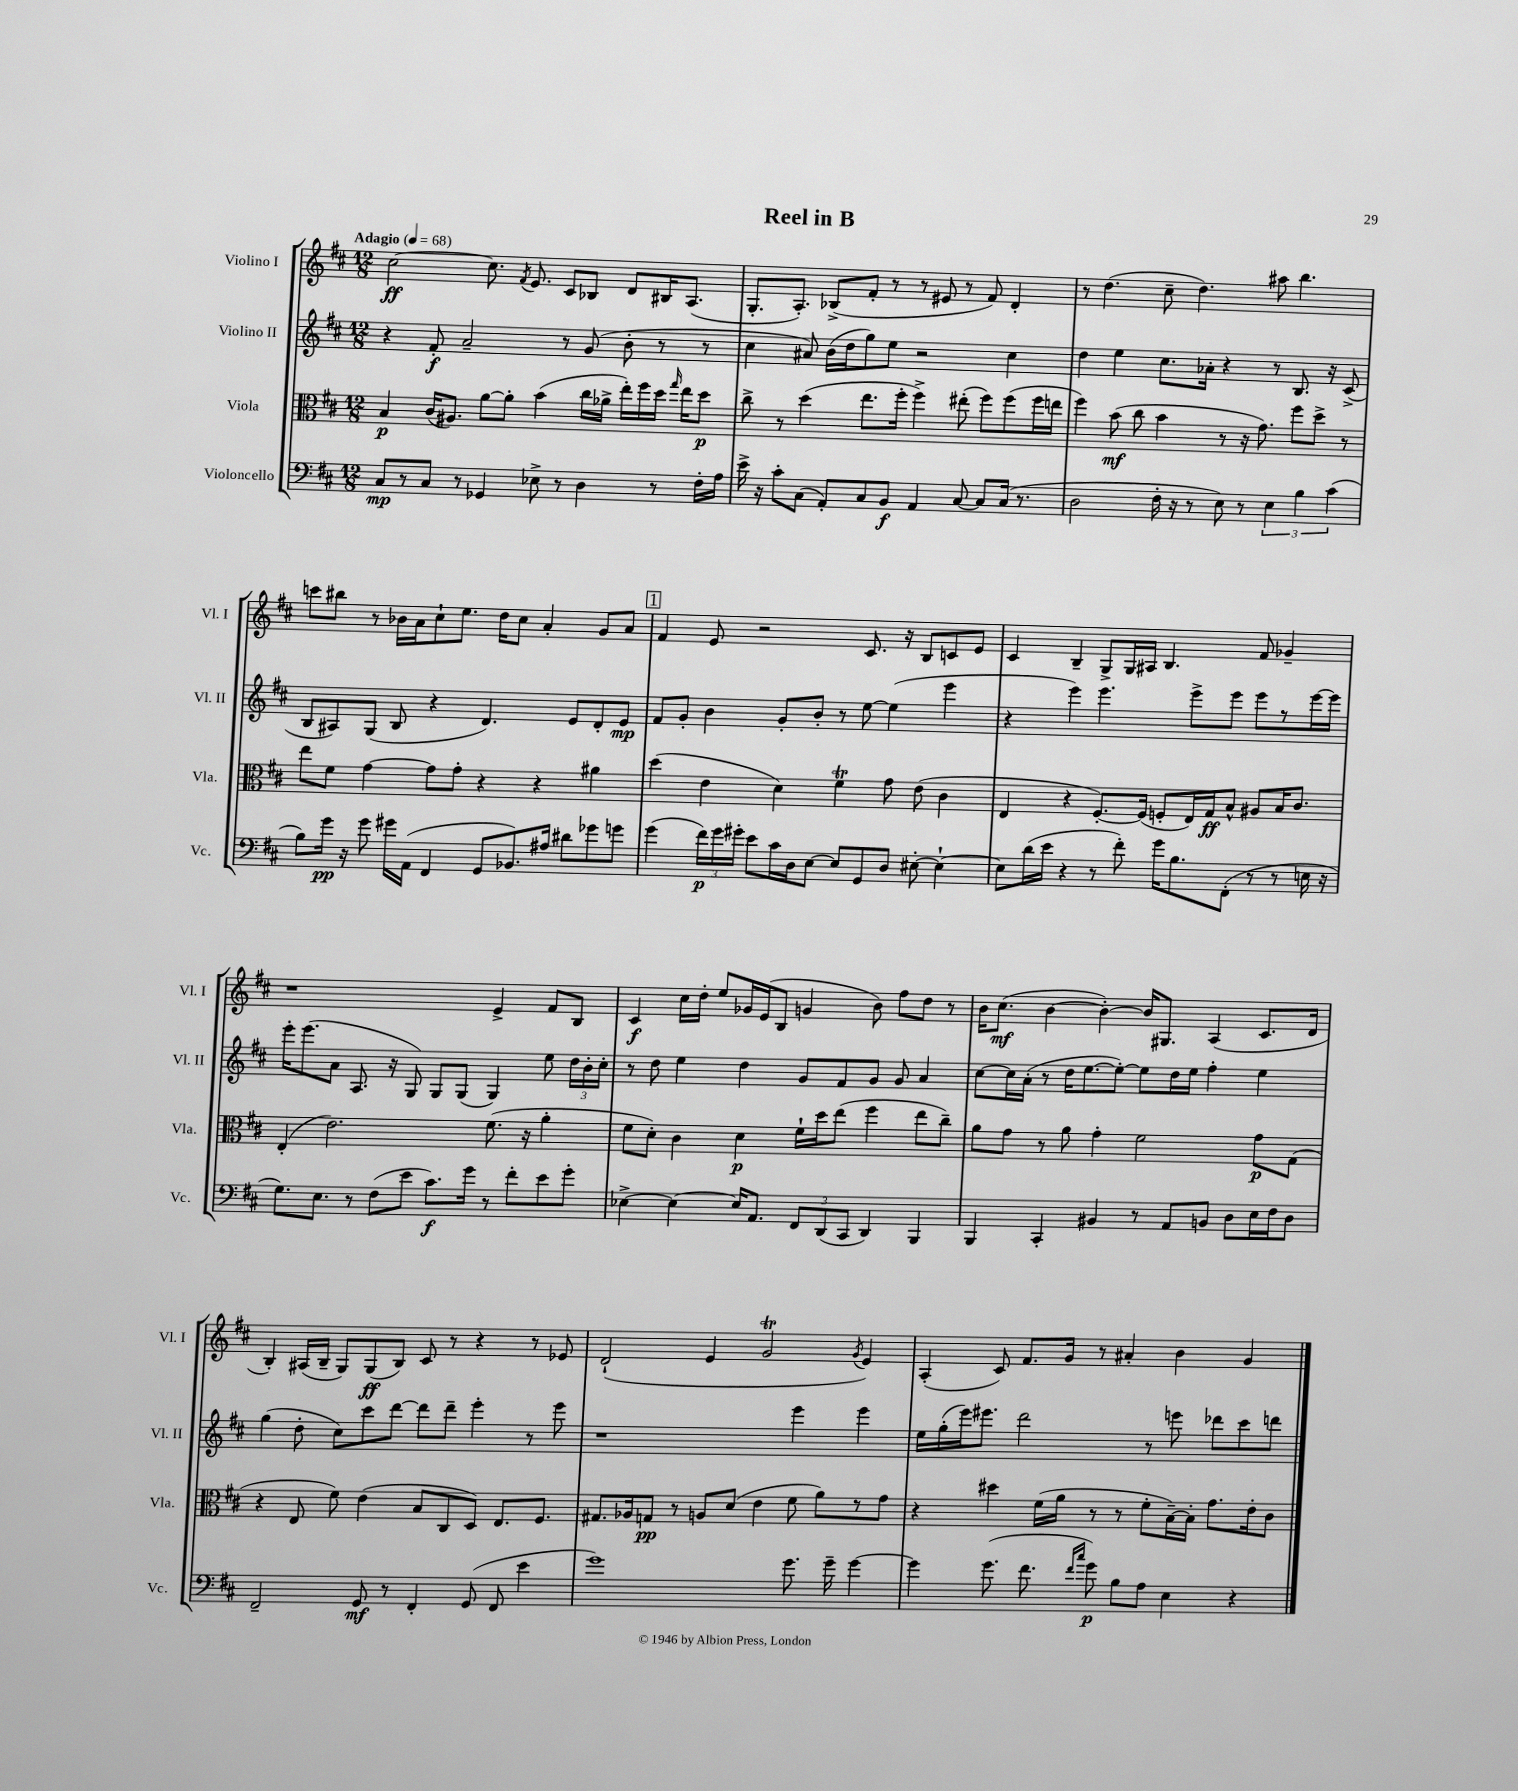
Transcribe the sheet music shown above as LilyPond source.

\header { title = "Reel in B" }
<<
\new StaffGroup <<
\new Staff = "s0" \with { instrumentName = "Violino I" shortInstrumentName = "Vl. I" } {
    \clef treble \key d \major \numericTimeSignature \time 12/8 \tempo "Adagio" 4 = 68
    \autoBeamOff cis''2~\ff cis''8. \acciaccatura { fis'8 } e'8. cis'8[ bes8] d'8[ bis16 a8.]( |
    g8.[-. a8.]-.) bes8[->( fis'8]-. r8 r8 eis'8 r8 fis'8) d'4-. |
    r8 d''4.( cis''8-- d''4.) ais''8 b''4. |
    c'''8[ bis''8] r8 bes'16[ a'16 cis''8-! e''8.] d''16[ cis''8] a'4-. g'8[ a'8] |
    \mark \markup { \box "1" } fis'4 e'8 r2 cis'8. r16 b8[ c'8 e'8] |
    cis'4 b4-- g8[-> g16 ais16] b4. fis'8 ges'4-- |
    r1 e'4-> fis'8[ b8] |
    cis'4\f cis''16[ d''16]-. e''8[ ges'16 e'16( b8] g'4 b'8) fis''8[ d''8] r8 |
    b'16[ cis''8.]\mf( b'4~ b'4~-.) b'16[ gis8.] a4( cis'8.[ d'16] |
    b4-.) ais16[( b16]-- g8[) g8\ff( b8]) cis'8 r8 r4 r8 ees'8 |
    d'2-!( e'4 g'2\trill \acciaccatura { g'8 } e'4) |
    a4-.( cis'8) fis'8.[ g'16] r8 ais'4-. b'4 g'4 \bar "|." |
}
\new Staff = "s1" \with { instrumentName = "Violino II" shortInstrumentName = "Vl. II" } {
    \clef treble \key d \major \numericTimeSignature \time 12/8
    \autoBeamOff r4 fis'8-.\f a'2-- r8 g'8( b'8-. r8 r8 |
    cis''4 ais'8) b'16[( d''16 g''8) e''8] r2 cis''4 |
    d''4 e''4 cis''8.[ aes'16]-. r4 r8 b8. r16 cis'8->( |
    b8[ ais8) g8]( b8 r4 d'4.) e'8[ d'8-. e'8]\mp |
    \mark \markup { \box "1" } fis'8[ g'8]-. b'4 g'8[-. b'8]-. r8 e''8~ e''4( e'''4 |
    r4 e'''4) e'''4. e'''8[-> e'''8] e'''8[ r8 e'''16~ e'''16] |
    e'''16[-. e'''8.( a'8] a8. r16 g8) g8[ g8]( g4) e''8 \tuplet 3/2 { d''16[ b'16-. cis''16]-. } |
    r8 d''8 e''4 d''4 g'8[ fis'8 g'8] g'8 a'4 |
    cis''8[~ cis''16 a'16]-.( r8 d''16[ e''8.~ e''8]~-.) e''8[ d''16 e''16] fis''4-. e''4 |
    g''4( d''8-. cis''8[) cis'''8 d'''8]~ d'''8[ d'''8]-- e'''4-. r8 e'''8 |
    r1 e'''4 e'''4 |
    e''16[ g''16-.( e'''16) eis'''8.] d'''2 r8 e'''8 des'''8[ cis'''8 d'''8] \bar "|." |
}
\new Staff = "s2" \with { instrumentName = "Viola" shortInstrumentName = "Vla." } {
    \clef alto \key d \major \numericTimeSignature \time 12/8
    \autoBeamOff b4\p cis'16[( ais8.]) a'8[~ a'8]-. b'4( cis''16[ aes'16]-> e''16[-.) fis''16 d''16] \grace { g''16 } e''16[ d''8]\p |
    cis''8-> r8 d''4( e''8.[ fis''16]-. fis''4->) eis''8-.( fis''8[) fis''8( fis''16 e''16] |
    fis''4) b'8\mf( cis''8 b'4 r8 r16 g'8.) fis''8[ d''8]-> r8 |
    e''8[ fis'8] g'4~ g'8[ g'8]-. r4 r4 ais'4 |
    \mark \markup { \box "1" } d''4( e'4 d'4) fis'4\trill g'8 e'8( cis'4 |
    e4 r4 fis8.[~-.) fis16]( f8[-. e16) g16\ff b8]-^ ais8[ b16 cis'8.] |
    e4-.( e'2.) fis'8.( r16 a'4-. |
    fis'8[ d'8]-.) cis'4 d'4\p fis'16[-! d''16 e''8]( fis''4 e''8[ cis''8]--) |
    a'8[ g'8] r8 a'8 g'4-. fis'2 g'8[\p g8]( |
    r4 e8 fis'8) e'4( b8[ cis8 d8]) e8.[ fis8.] |
    gis8.[ aes16 g8]\pp r8 a8[ d'8]( e'4 fis'8 a'8[) r8 g'8] |
    r4 dis''4 fis'16[( a'16] r8 r8 fis'8[-. b16~--) b16]-. g'8.[ e'16-. cis'8] \bar "|." |
}
\new Staff = "s3" \with { instrumentName = "Violoncello" shortInstrumentName = "Vc." } {
    \clef bass \key d \major \numericTimeSignature \time 12/8
    \autoBeamOff cis8[\mp r8 cis8] r8 ges,4 ees8-> r8 d4 r8 fis16[-. a16] |
    e'16-> r16 cis'8[-. cis8]( a,8[-.) cis8 b,8]\f a,4 cis8~ cis8[ cis16]( r8. |
    d2 fis16-. r16 r8 e8) r8 \tuplet 3/2 { e4 b4 cis'4( } |
    b8[) g'16]\pp r16 g'8 gis'16[ a,16]( fis,4 g,8[ bes,8.) ais16] dis'8[ ges'8 g'8] |
    \mark \markup { \box "1" } g'4( \tuplet 3/2 { fis'16[\p) g'16 gis'16]-. } e'8[ cis'16 d16 e8]~ e8[ g,8 d8] eis8~-. eis4~-! |
    eis8[ d'16( e'16] r4 r8 fis'8-.) g'16[ b8. fis,8]-.( r8 r8 e16 r16 |
    g8.[) e8.] r8 fis8[( e'8] cis'8.[\f) g'16] r8 fis'8[-. e'8 g'8]-. |
    ees4~-> ees4~ ees16[ a,8.] \tuplet 3/2 { fis,8[ d,8( cis,8] } d,4) b,,4 |
    b,,4 cis,4-. bis,4 r8 a,8[ b,8] d8[ e16 fis16 d8] |
    fis,2-- g,8\mf r8 fis,4-. g,8( fis,8 e'4 |
    g'1) g'8. g'16-- g'4~ |
    g'4 g'8.( fis'8. \grace { fis'16[ cis''16] } g'8\p) b8[ a8] e4 r4 \bar "|." |
}
>>
>>
\layout { \context { \Score \remove "Bar_number_engraver" } }
